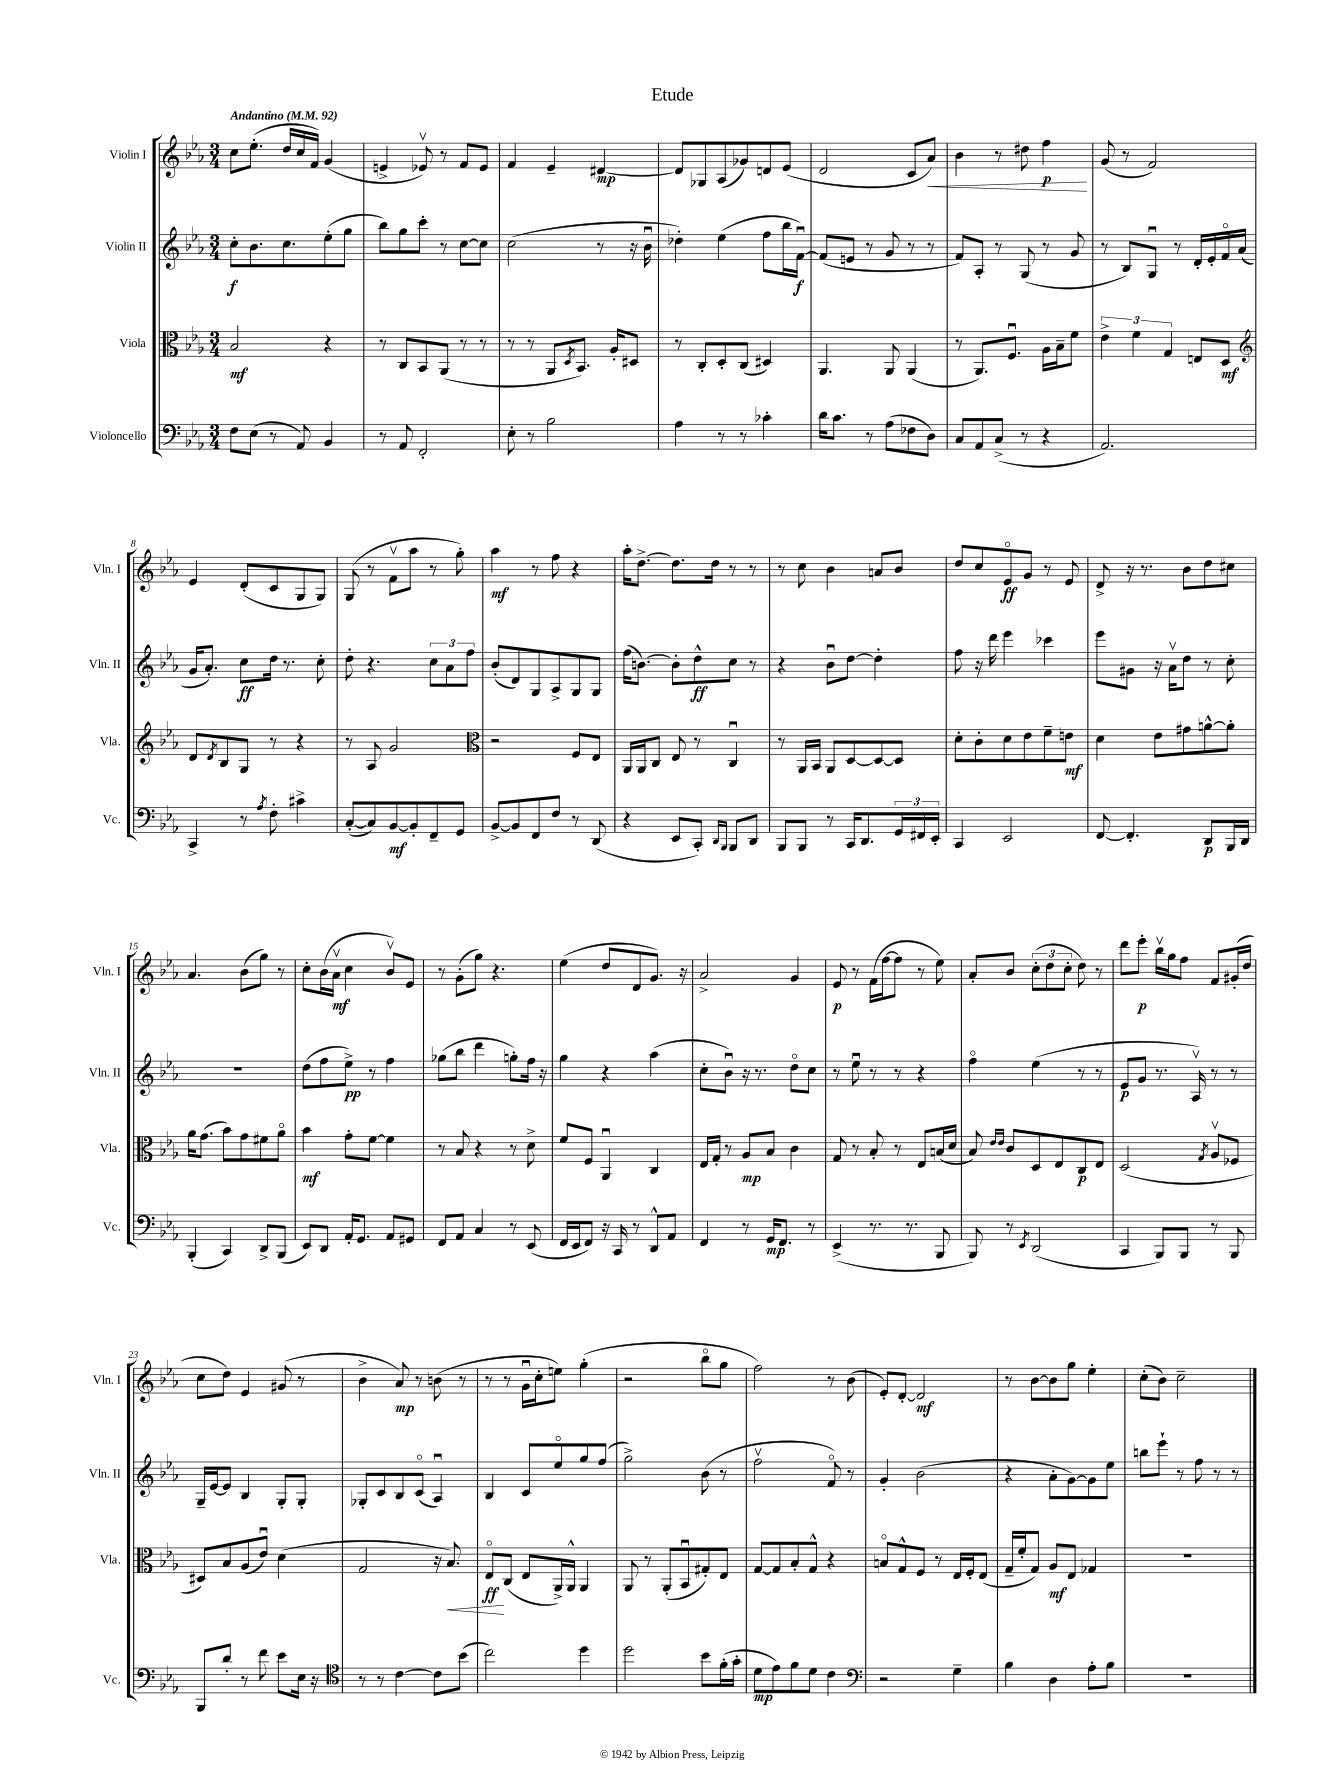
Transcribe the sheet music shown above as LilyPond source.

\header { title = "Etude" }
<<
\new StaffGroup <<
\new Staff = "s0" \with { instrumentName = "Violin I" shortInstrumentName = "Vln. I" } {
    \clef treble \key ees \major \numericTimeSignature \time 3/4 \tempo "Andantino" 4 = 92
    c''8 ees''8.-.( d''16 c''16 f'16) g'4( |
    e'4-> ees'8\upbow) r8 f'8 ees'8 |
    f'4 ees'4-- dis'4~\mp |
    dis'8 ges8 aes8( ges'8) d'8 ees'8( |
    d'2 c'8 aes'8\<) |
    bes'4 r8 dis''8 f''4\p\! |
    g'8( r8 f'2) |
    ees'4 d'8-.( c'8 g8 g8) |
    g8( r8 f'8\upbow aes''8 r8 g''8-.) |
    aes''4\mf r8 f''8 r4 |
    aes''16-. d''8.~-> d''8. d''16 r8 r8 |
    r8 c''8 bes'4 a'8 bes'8 |
    d''8 c''8 ees'8\flageolet\ff g'8 r8 ees'8 |
    d'8-> r16 r8. bes'8 d''8 cis''8 |
    aes'4. bes'8( g''8) r8 |
    c''8-. bes'16( aes'16\upbow\mf c''4 bes'8\upbow) ees'8 |
    r8 g'8-.( g''8) r4. |
    ees''4( d''8 d'8 g'8.) r16 |
    aes'2-> g'4 |
    ees'8\p r8 f'16( f''16~ f''8 r8 ees''8) |
    aes'8-. bes'8 \tuplet 3/2 { c''8-.( d''8 c''8-. } d''8) r8 |
    d'''8 ees'''8-.\p bes''16\upbow g''16 f''8 f'8 gis'16-.( d''16 |
    c''8 d''8) ees'4 gis'8( r8 |
    bes'4-> aes'8\mp) r8 b'8( r8 |
    r8 r8 g'16\downbow c''16-. e''8) g''4-.( |
    r2 bes''8\flageolet g''8 |
    f''2) r8 bes'8( |
    ees'8-.) d'8~-. d'2\mf |
    r8 bes'8~ bes'8 g''8 ees''4-. |
    c''8-.( bes'8) c''2-- \bar "|." |
}
\new Staff = "s1" \with { instrumentName = "Violin II" shortInstrumentName = "Vln. II" } {
    \clef treble \key ees \major \numericTimeSignature \time 3/4
    c''8-.\f bes'8. c''8. ees''8-.( g''8 |
    bes''8) g''8 c'''8-. r8 c''8~ c''8 |
    c''2( r8 r16 bes'16\downbow |
    des''4-.) ees''4( f''8 bes''16 f'16~\downbow\f) |
    f'8( e'8 r8 g'8 r8 r8 |
    f'8) aes8-. r8 g8( r8 g'8 |
    r8 bes8) g8\downbow r8 d'16-. ees'16-. f'16\flageolet aes'16( |
    g'16 aes'8.-.) c''8\ff d''16 r8. c''8-. |
    d''8-. r4. \tuplet 3/2 { c''8 aes'8 f''8 } |
    bes'8-.( d'8) g8 aes8-> g8 g8 |
    f''16( b'8.~) b'8-. d''8-^\ff c''8 r8 |
    r4 bes'8\downbow d''8~ d''4-. |
    f''8 r16 d'''16 ees'''4 ces'''4 |
    ees'''8 gis'8 r16 aes'16\upbow d''8 r8 c''8-. |
    R2. |
    d''8( f''8 ees''8->\pp) r8 f''4 |
    ges''8( bes''8 d'''4 g''8-.) f''16 r16 |
    g''4 r4 aes''4( |
    c''8-. bes'8\downbow) r16 r8. d''8\flageolet c''8 |
    r8 ees''8\downbow r8 r8 r4 |
    f''4\flageolet ees''4( r8 r8 |
    ees'8\p g'8 r8. aes16\upbow) r8 r8 |
    g16-- ees'16~ ees'8 bes4 g8-. g8-. |
    ges8-. c'8 bes8 c'8\flageolet( aes4\downbow) |
    bes4 c'8 ees''8\flageolet g''8 f''8( |
    g''2->) bes'8( r8 |
    f''2\upbow f'8\flageolet) r8 |
    g'4-. bes'2( |
    r4 aes'8-. g'8~) g'8 ees''8 |
    b''8 ees'''8-! r8 f''8 r8 r8 \bar "|." |
}
\new Staff = "s2" \with { instrumentName = "Viola" shortInstrumentName = "Vla." } {
    \clef alto \key ees \major \numericTimeSignature \time 3/4
    bes2\mf r4 |
    r8 c8 bes,8 aes,8( r8 r8 |
    r8 r8 aes,8 \acciaccatura { d8 } bes,8.) aes16-. dis8 |
    r8 c8-. d8-. c8( dis4) |
    aes,4. aes,8 aes,4( |
    r8 aes,8.) f8.\downbow aes16 bes16-- f'8 |
    \tuplet 3/2 { ees'4-> f'4 g4 } e8 d8\mf |
    \clef treble d'8 \acciaccatura { d'8 } bes8 g8 r8 r4 |
    r8 aes8 g'2 |
    \clef alto r2 f8 ees8 |
    aes,16 aes,16 c8 ees8 r8 c4\downbow |
    r8 aes,16 bes,16 aes,8 d8~ d8~ d8 |
    d'8-. c'8-. d'8 ees'8 f'8-- e'8\mf |
    d'4 ees'8 gis'8 a'8~-^ a'8-. |
    aes'16 g'8.( bes'8) g'8 fis'8 aes'8\flageolet |
    bes'4\mf g'8-. f'8~ f'4 |
    r8 bes8 r4 r8 d'8-> |
    f'8 f8 aes,4\downbow c4 |
    ees16 g16-. r8 aes8\mp bes8 c'4 |
    g8 r8 bes8-. r8 ees8 b16( d'16 |
    bes8) \grace { ees'16 ees'16 } c'8 d8 ees8 c8\p ees8 |
    d2( \acciaccatura { g8 } aes8\upbow fes8 |
    dis8) bes8 aes8( ees'8\downbow) d'4( |
    g2 r16 bes8.\<) |
    ees8\flageolet\ff\! c8( ees8 aes,16->) aes,16-^ aes,4 |
    aes,8 r8 aes,8-.( bes,8\downbow gis8-.) ees8 |
    g8~ g8 bes8-. g8-^ r4 |
    b8\flageolet g8-^ f8 r8 ees16 f16-. ees8( |
    g16-- f'16-. g8) aes8\mf ees8 ges4 |
    R2. \bar "|." |
}
\new Staff = "s3" \with { instrumentName = "Violoncello" shortInstrumentName = "Vc." } {
    \clef bass \key ees \major \numericTimeSignature \time 3/4
    f8 ees8( r8 aes,8) bes,4 |
    r8 aes,8 f,2-. |
    ees8-. r8 bes2 |
    aes4 r8 r8 ces'4-. |
    d'16 c'8. r8 aes8( fes8 d8) |
    c8 aes,8 c8->( r8 r4 |
    aes,2.) |
    c,4-> r8 \acciaccatura { aes8 } f8-. cis'4-> |
    c8~-.( c8) bes,8~\mf bes,8-. f,8-- g,8 |
    bes,8~-> bes,8 f,8 f8 r8 d,8( |
    r4 ees,8 c,8-.) \grace { d,16 bes,,16 } bes,,8 d,8 |
    bes,,8 bes,,8 r8 c,16 d,8. \tuplet 3/2 { g,16 fis,16 ees,16-. } |
    c,4 ees,2 |
    f,8~ f,4.-. d,8\p bes,,16 d,16 |
    bes,,4-.( c,4) d,8-> bes,,8( |
    ees,8) d,8 aes,16-. g,8. aes,8 gis,8 |
    f,8 aes,8 c4 r8 ees,8( |
    f,16 ees,16 f,8) r16 c,16 r8 d,8-^ aes,8 |
    f,4 r8 g,16\mp f,8. r8 |
    ees,4->( r8. r8. bes,,8 |
    bes,,8) r8 \acciaccatura { ees,8 } d,2( |
    c,4 bes,,8) bes,,8 r8 bes,,8 |
    bes,,8 d'8-. r8 f'8 ees'8 ees16 r16 |
    \clef tenor r8 r8 c'4~ c'8 bes'8( |
    c''2) d''4 |
    d''2 bes'8 f'16-.( g'16-. |
    d'8\mp ees'8) f'8 d'8 c'4 |
    \clef bass r2 g4-- |
    bes4 d4 aes8-. bes8 |
    R2. \bar "|." |
}
>>
>>
